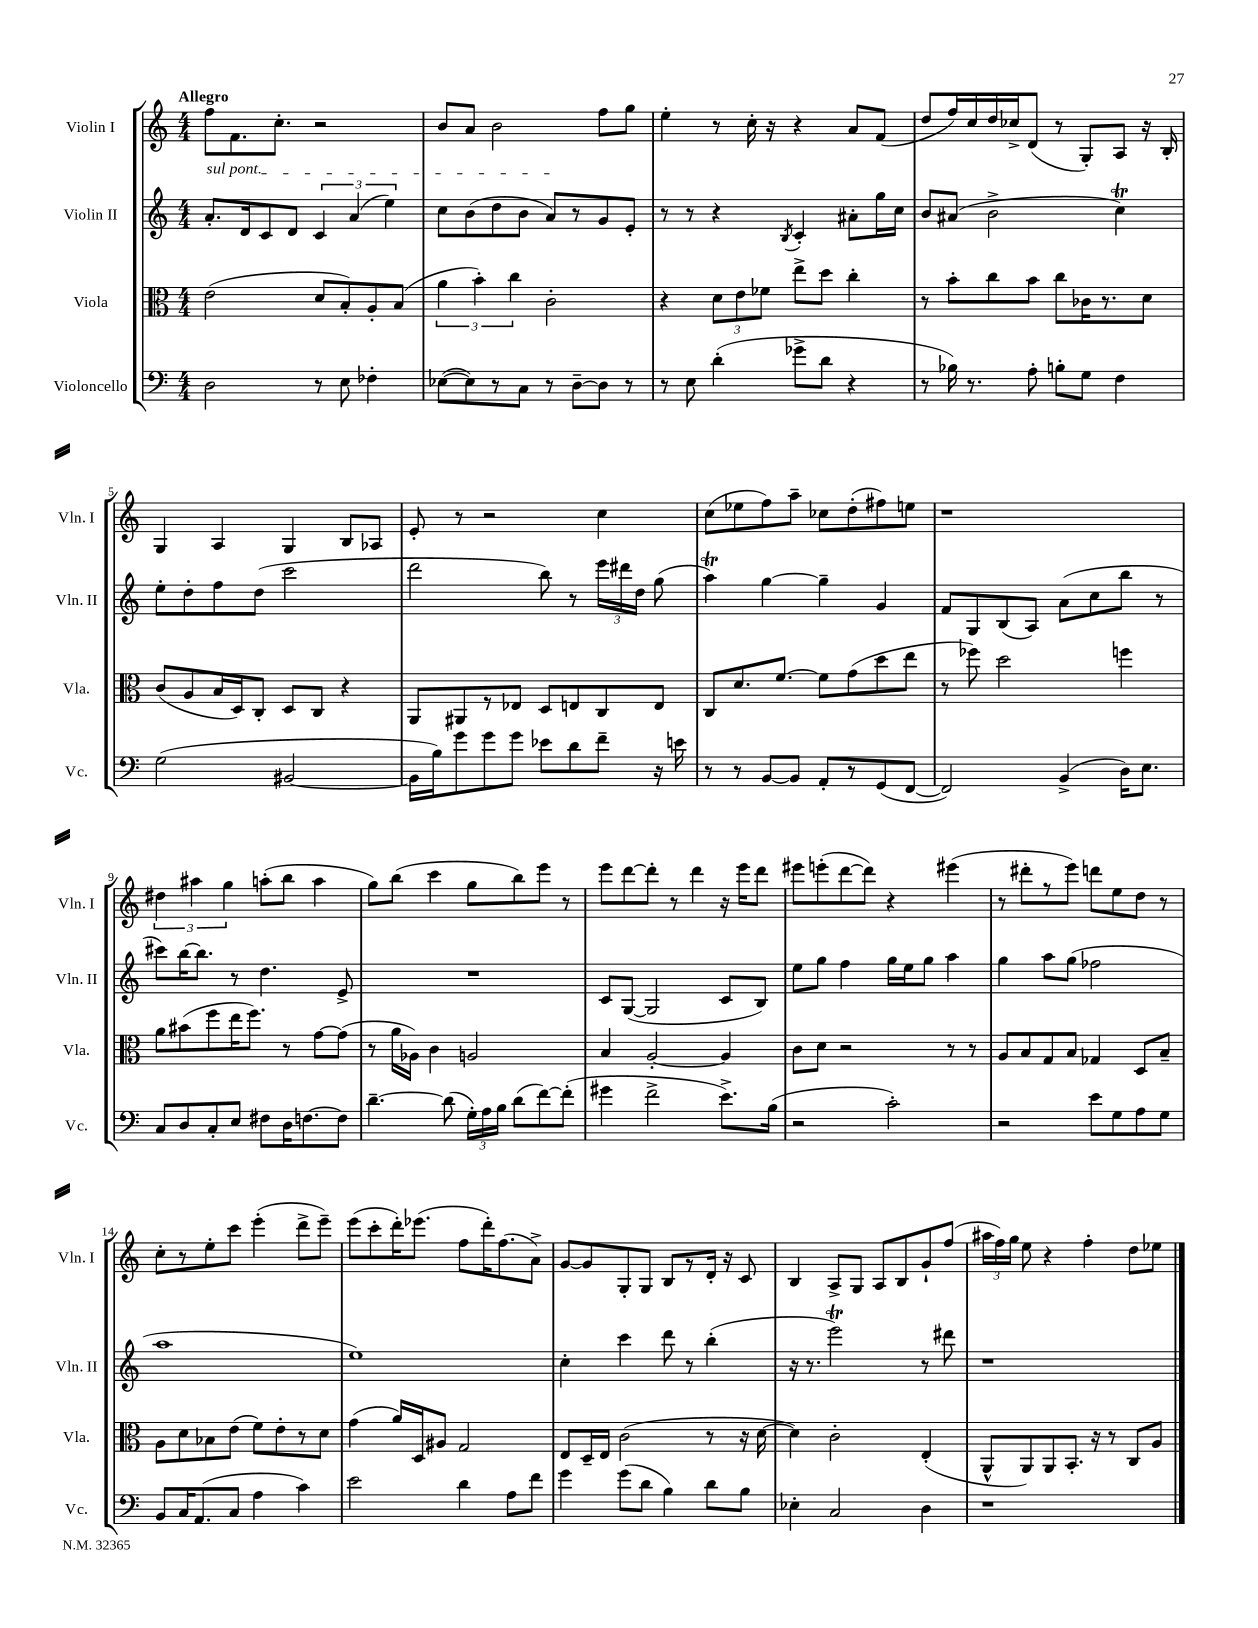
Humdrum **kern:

**kern	**kern	**kern	**kern
*staff4	*staff3	*staff2	*staff1
*clefF4	*clefC3	*clefG2	*clefG2
*k[]	*k[]	*k[]	*k[]
*M4/4	*M4/4	*M4/4	*M4/4
2D	(2e	8.a'	8ff
.	.	.	8.f
.	.	16d	.
.	.	8c	.
.	.	.	8.cc'
.	.	8d	.
8r	8d	6c	2r
8E	8B')	.	.
.	.	(6a	.
4F-'	8A'	.	.
.	.	6ee)	.
.	(8B	.	.
=	=	=	=
([8E-	6a	8cc	8b
8E-])	.	(8b	8a
.	6b')	.	.
8r	.	8dd	2b
.	6cc	.	.
8C	.	8b	.
8r	2c'	8a)	.
[8D~	.	8r	.
8D]	.	8g	8ff
8r	.	8e'	8gg
=	=	=	=
8r	4r	8r	4ee'
8E	.	8r	.
(4d'	12d	4r	8r
.	12e	.	.
.	.	.	16cc'
.	12f-	.	.
.	.	.	16r
.	.	8qB	.
8g-^	8ee^	4c'	4r
8d	8dd	.	.
4r	4cc'	8a#'	8a
.	.	16gg	(8f
.	.	16cc	.
=	=	=	=
8r	8r	8b	8dd
16B-)	8b'	(8a#	16ff)
8.r	.	.	16cc
.	8cc	2b^	16dd
.	.	.	16cc-^
8A'	8b	.	(8d
8B'	8cc	.	8r
8G	16c-	.	8G')
.	8.r	.	.
4F	.	4cc)	8A
.	8d	.	16r
.	.	.	16B'
=	=	=	=
(2G	(8c	8ee'	4G
.	8A	8dd'	.
.	16B	8ff	4A
.	16D)	.	.
.	8C'	(8dd	.
[2BB#	8D	2ccc	4G
.	8C	.	.
.	4r	.	8B
.	.	.	8A-
=	=	=	=
16BB#]	8AA	2ddd	8e'
16B)	.	.	.
8g	8AA#	.	8r
8g	8r	.	2r
8g	8E-	.	.
8e-	8D	8bb)	.
8d	8E	8r	.
8f~	8C	24eee	4cc
.	.	24ddd#	.
.	.	24dd	.
16r	8E	(8gg	.
16e	.	.	.
=	=	=	=
8r	8C	4aa)	(8cc
8r	8.d	.	8ee-
[8BB	.	[4gg	8ff)
.	[8.f	.	.
8BB]	.	.	8aa~
8AA'	8f]	4gg~]	8cc-
8r	(8g	.	(8dd'
(8GG	8dd	4g	8ff#)
[8FF	8ee	.	8ee
=	=	=	=
2FF])	8r	8f	1r
.	8ff-)	8G	.
.	2dd	(8B	.
.	.	8A)	.
(4BB^	.	(8a	.
.	.	8cc	.
16D)	4ff	8bb	.
8.E	.	.	.
.	.	8r	.
=	=	=	=
8C	8a	8ccc#)	6dd#
8D	(8b#	[16bb	.
.	.	.	6aa#
.	.	8.bb]	.
8C'	8ff	.	.
.	.	.	6gg
8E	16ee	8r	.
.	8.ff)	.	.
8F#	.	4.dd	(8aa'
16D	8r	.	8bb
[8.F	.	.	.
.	[8g	.	4aa
8F]	(8g]	8e^	.
=	=	=	=
[4.d~	8r	1r	8gg)
.	16a	.	(8bb
.	16A-)	.	.
.	4c	.	4ccc
(8d]	.	.	.
24G')	2A	.	8gg
24A	.	.	.
24B	.	.	.
(8d	.	.	8bb)
[8f)	.	.	8eee
(8f']	.	.	8r
=	=	=	=
4g#	4B	8c	8eee
.	.	([8G	[8ddd
2f^	[2A'	2G]	8ddd']
.	.	.	8r
.	.	.	4ddd
8.e^)	4A]	8c	16r
.	.	.	16eee
.	.	8B)	8ddd
(16B	.	.	.
=	=	=	=
2r	8c	8ee	8eee#
.	8d	8gg	(8eee'
.	2r	4ff	[8ddd
.	.	.	8ddd])
2c')	.	16gg	4r
.	.	16ee	.
.	.	8gg	.
.	8r	4aa	(4eee#
.	8r	.	.
=	=	=	=
2r	8A	4gg	8r
.	8B	.	8ddd#'
.	8G	8aa	8r
.	8B	(8gg	8eee)
8e	4G-	2ff-	8ddd
8G	.	.	8ee
8A	8D	.	8dd
8G	8B~	.	8r
=	=	=	=
8BB	8A	1aa	8cc'
16C	8d	.	8r
(8.AA	.	.	.
.	8B-	.	8ee'
8C	(8e	.	8ccc
4A	8f)	.	(4eee'
.	8e'	.	.
4c)	8r	.	8ddd^
.	8d	.	8eee~)
=	=	=	=
2e	(4g	1ee)	(8eee
.	.	.	8ccc'
.	16a)	.	16ddd')
.	16D	.	(8.eee-
.	8A#	.	.
4d	2G	.	8ff
.	.	.	16ddd')
.	.	.	(8.ff
8A	.	.	.
8f	.	.	8a^)
=	=	=	=
4g	8E	4cc'	[8g
.	16D~	.	8g]
.	16E	.	.
(8g	(2c	4ccc	8G'
8d	.	.	8G
4B)	.	8ddd	8B
.	.	8r	8r
8d	8r	(4bb'	16d'
.	.	.	16r
8B	16r	.	8c
.	[16d	.	.
=	=	=	=
4E-'	4d])	16r	4B
.	.	8.r	.
2C	2c'	2eee)	8A^
.	.	.	8G
.	.	.	8A
.	.	.	8B
4D	(4E'	8r	8g`
.	.	8ddd#	(8ff
=	=	=	=
1r	8AA^^	1r	24aa#
.	.	.	24ff)
.	.	.	24gg
.	8AA)	.	8ee
.	8AA	.	4r
.	8.BB'	.	.
.	.	.	4ff'
.	16r	.	.
.	8r	.	.
.	8C	.	8dd
.	8A	.	8ee-
==	==	==	==
*-	*-	*-	*-
